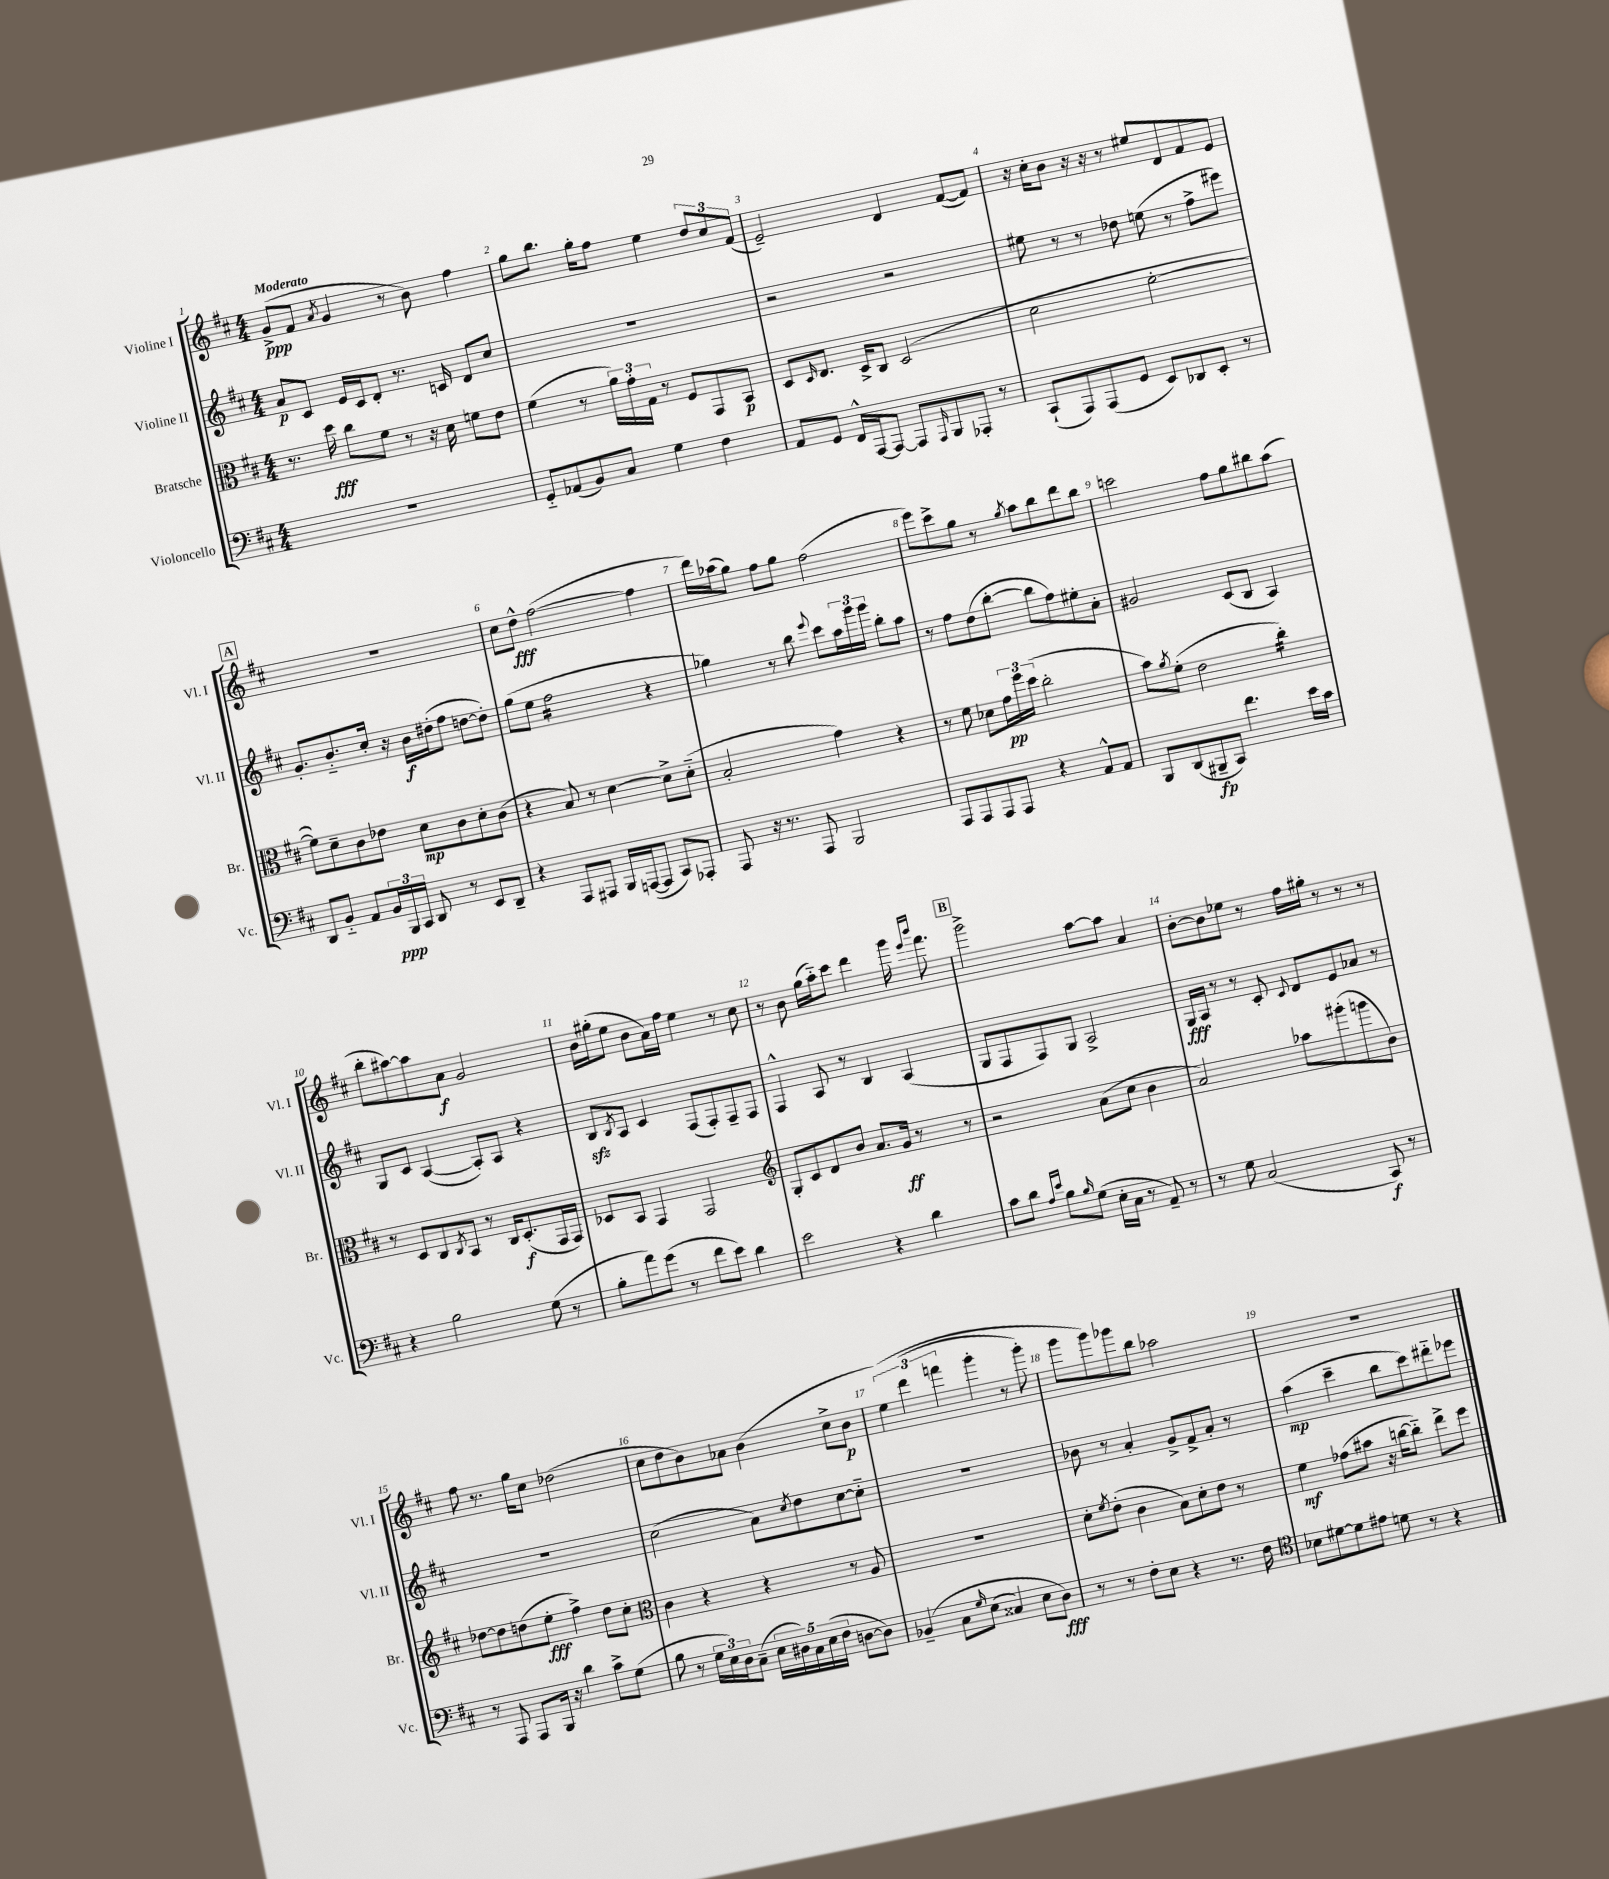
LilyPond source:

<<
\new StaffGroup <<
\new Staff = "s0" \with { instrumentName = "Violine I" shortInstrumentName = "Vl. I" } {
    \clef treble \key d \major \numericTimeSignature \time 4/4 \tempo "Moderato"
    g'8->\ppp( fis'8 \acciaccatura { a'8 } g'4 r8 b'8) fis''4 |
    g''8 b''8. g''16-. fis''8 e''4 \tuplet 3/2 { d''8 cis''8 fis'8( } |
    e'2--) d'4 fis'8~( fis'8) |
    r16 cis''16-. b'8 r16 r16 r8 eis''8 d'8 fis'8 e'8 |
    \mark \markup { \box "A" } R1 |
    cis''8 d''8-^\fff fis''2~( fis''4 |
    d'''16) aes''16( g''8) fis''8 g''8 fis''2( |
    e'''8) cis'''8-> g''8 r8 \acciaccatura { g''8 } a''8 b''8 d'''8 b''8 |
    c'''2 fis''8 g''8 bis''8 a''8( |
    b''8-. ais''8~) ais''8 a'8\f g'2 |
    b'16 gis''16-.( e''8 b'8 a'16) fis''16 e''4 r8 cis''8 |
    r8 b'8 g''16( a''16-_) cis'''8 d'''4 g'''16 \grace { e'''16 b'''16 } fis'''8. |
    \mark \markup { \box "B" } g'''2-> a''8~ a''8 a'4 |
    b'8~-. b'8 ees''8 r8 fis''16 gis''16-. r8 r8 r8 |
    fis''8 r8. g''16 cis''8 des''2( |
    cis''8 d''8 b'8) aes'8 b'4( cis''8-> b'8\p |
    \tuplet 3/2 { e''4)\( d'''4( f'''4 } g'''4-. r8 g'''8-.) |
    g'''8 g'''8\) ges'''8 b''8 aes''2 |
    R1 \bar "|." |
}
\new Staff = "s1" \with { instrumentName = "Violine II" shortInstrumentName = "Vl. II" } {
    \clef treble \key d \major \numericTimeSignature \time 4/4
    a'8\p cis'8 e'16 cis'16 d'8-. r8. c'16 d'8 cis''8 |
    R1 |
    r2 r2 |
    eis''8 r8 r8 des''8 e''8( r8 fis''8-> eis'''8) |
    \mark \markup { \box "A" } g'8.-. b'8.-_ cis''16-. r16 b'16\f dis''16-.( fis''8 d''8~ d''8-.) |
    g''8( e''8 fis''2:16 r4 |
    ges''4) r8 b''8 \appoggiatura { e'''8 } cis'''8 \tuplet 3/2 { a''16 g'''16 g'''16 } b''8-. a''8 |
    r8 fis''8 d''8( b''8~-. b''8 fis''8) eis''8-. a'8-. |
    gis'2 cis'8( b8 a4) |
    g8 cis'8 a4~( a8-.) a8 r4 |
    b8\sfz \acciaccatura { b8 } a8 cis'4 fis8( fis8-.) fis8-- fis8 |
    fis4-^ a8 r8 b4 a4( |
    \mark \markup { \box "B" } g8 fis8 fis8) g8 a2-> |
    g16\fff a16 r8 r8 cis'8-. \appoggiatura { cis'8 } d'8 e'8 aes'8 r8 |
    R1 |
    cis''2( a'8) \acciaccatura { cis''8 } d''8 cis''8~ cis''8-_ |
    R1 |
    bes'8 r8 a'4-. g'8-> fis'8-> a'8-. r8 |
    a''4\mp( cis'''4-- b''8 cis'''8) dis'''8-_ ees'''8 \bar "|." |
}
\new Staff = "s2" \with { instrumentName = "Bratsche" shortInstrumentName = "Br." } {
    \clef alto \key d \major \numericTimeSignature \time 4/4
    r8. d''16\fff cis''8 fis'8 r8 r16 d'16 f'8 e'8 |
    fis'4( r8 \tuplet 3/2 { a'16) g'16-. g16 } r8 fis8 g,8 b,8\p |
    d8 \grace { d16 } e8. d16-> cis8 d2( |
    d'2 fis'2~-. |
    \mark \markup { \box "A" } fis'8) d'8-- cis'8 ees'8 d'8\mp cis'8 d'8-. cis'8( |
    r4 b8) r8 d'4~ d'8-> d'8-_( |
    b2-. g'4) r4 |
    r8 fis'8 des'8 \tuplet 3/2 { g'16\pp fis''16 d''16( } cis''2-. |
    b'8) \acciaccatura { a'8 } fis'8-.( e'2 cis''4:16-.) |
    r8 d8 cis8 \acciaccatura { cis8 } b,8 r8 cis16 d8.-.\f( g,16 g,16) |
    des8 b,8 g,4 g,2 |
    \clef treble g8-. cis'8 d'8 b'8 a'8. g'16\ff r8 r8 |
    \mark \markup { \box "B" } r2 a'8( cis''8 b'4 |
    a'2) aes''8 gis'''8-.( g'''8 b'8) |
    des''8~ des''8 d''8( e''8-.\fff fis''4->) d''8 cis''8-. |
    \clef alto cis'4 r4 r4 r8 a8 |
    R1 |
    d'8-. \acciaccatura { fis'8 } e'8-.( cis'4 b8) d'8-. e'8 r8 |
    fis'4\mf ges'8( bis'8 r16 c''16~ c''8-_) e''8-> fis''8 \bar "|." |
}
\new Staff = "s3" \with { instrumentName = "Violoncello" shortInstrumentName = "Vc." } {
    \clef bass \key d \major \numericTimeSignature \time 4/4
    R1 |
    g,8-_ aes,8( b,8) cis8 g4 fis4 |
    a,8 g,8 fis,16-^ a,,16~ a,,8~ a,,8 \grace { a,,16 } b,,8 aes,,8-. r8 |
    cis,8-!( a,,8) a,,8( g,8 e,8) des,8 e,8-. r8 |
    \mark \markup { \box "A" } d,8 b,8-_ a,8 \tuplet 3/2 { b,16\ppp b,,16 cis,16 } d,8 r8 e,8 d,8-- |
    r4 a,,8 ais,,8 b,,16 a,,16~( a,,8 cis,8) aes,,8-. |
    a,,8 r16 r8. a,,8 b,,2 |
    a,,8 a,,8 a,,8 a,,8 r4 a,8-^ a,8 |
    b,,8 d,8( bis,,8--\fp cis,8) fis'4. e'16 cis'16 |
    r4 b2 g8( r8 |
    b8-. a'8) g'8( r8 fis'8 e'8) d'4 |
    e'2 r4 d'4 |
    \mark \markup { \box "B" } cis'8 d'8 \grace { a16 e'16 } b8 \grace { b16 } g8( e16-. cis16 r8 a,8--) r8 |
    r8 g8 cis2( cis,8\f) r8 |
    r8 a,,8 a,,8 b,,16 r16 d'4 cis'8-> g8( |
    b8 r8 \tuplet 3/2 { g16 e16) d16 } cis8--( \tuplet 5/4 { e16 dis16) cis16 e16( fis16 } d8~ d8) |
    bes,4--\( cis8 \grace { g16 } e8( cisis4) e8 d8\fff\) |
    r8 r8 fis8-. e8 r4 r8. fis16 |
    \clef tenor bes8 dis'8~ dis'8 eis'8 d'8 r8 r4 \bar "|." |
}
>>
>>
\layout { \context { \Score \override BarNumber.break-visibility = ##(#f #t #t) barNumberVisibility = #all-bar-numbers-visible } }
